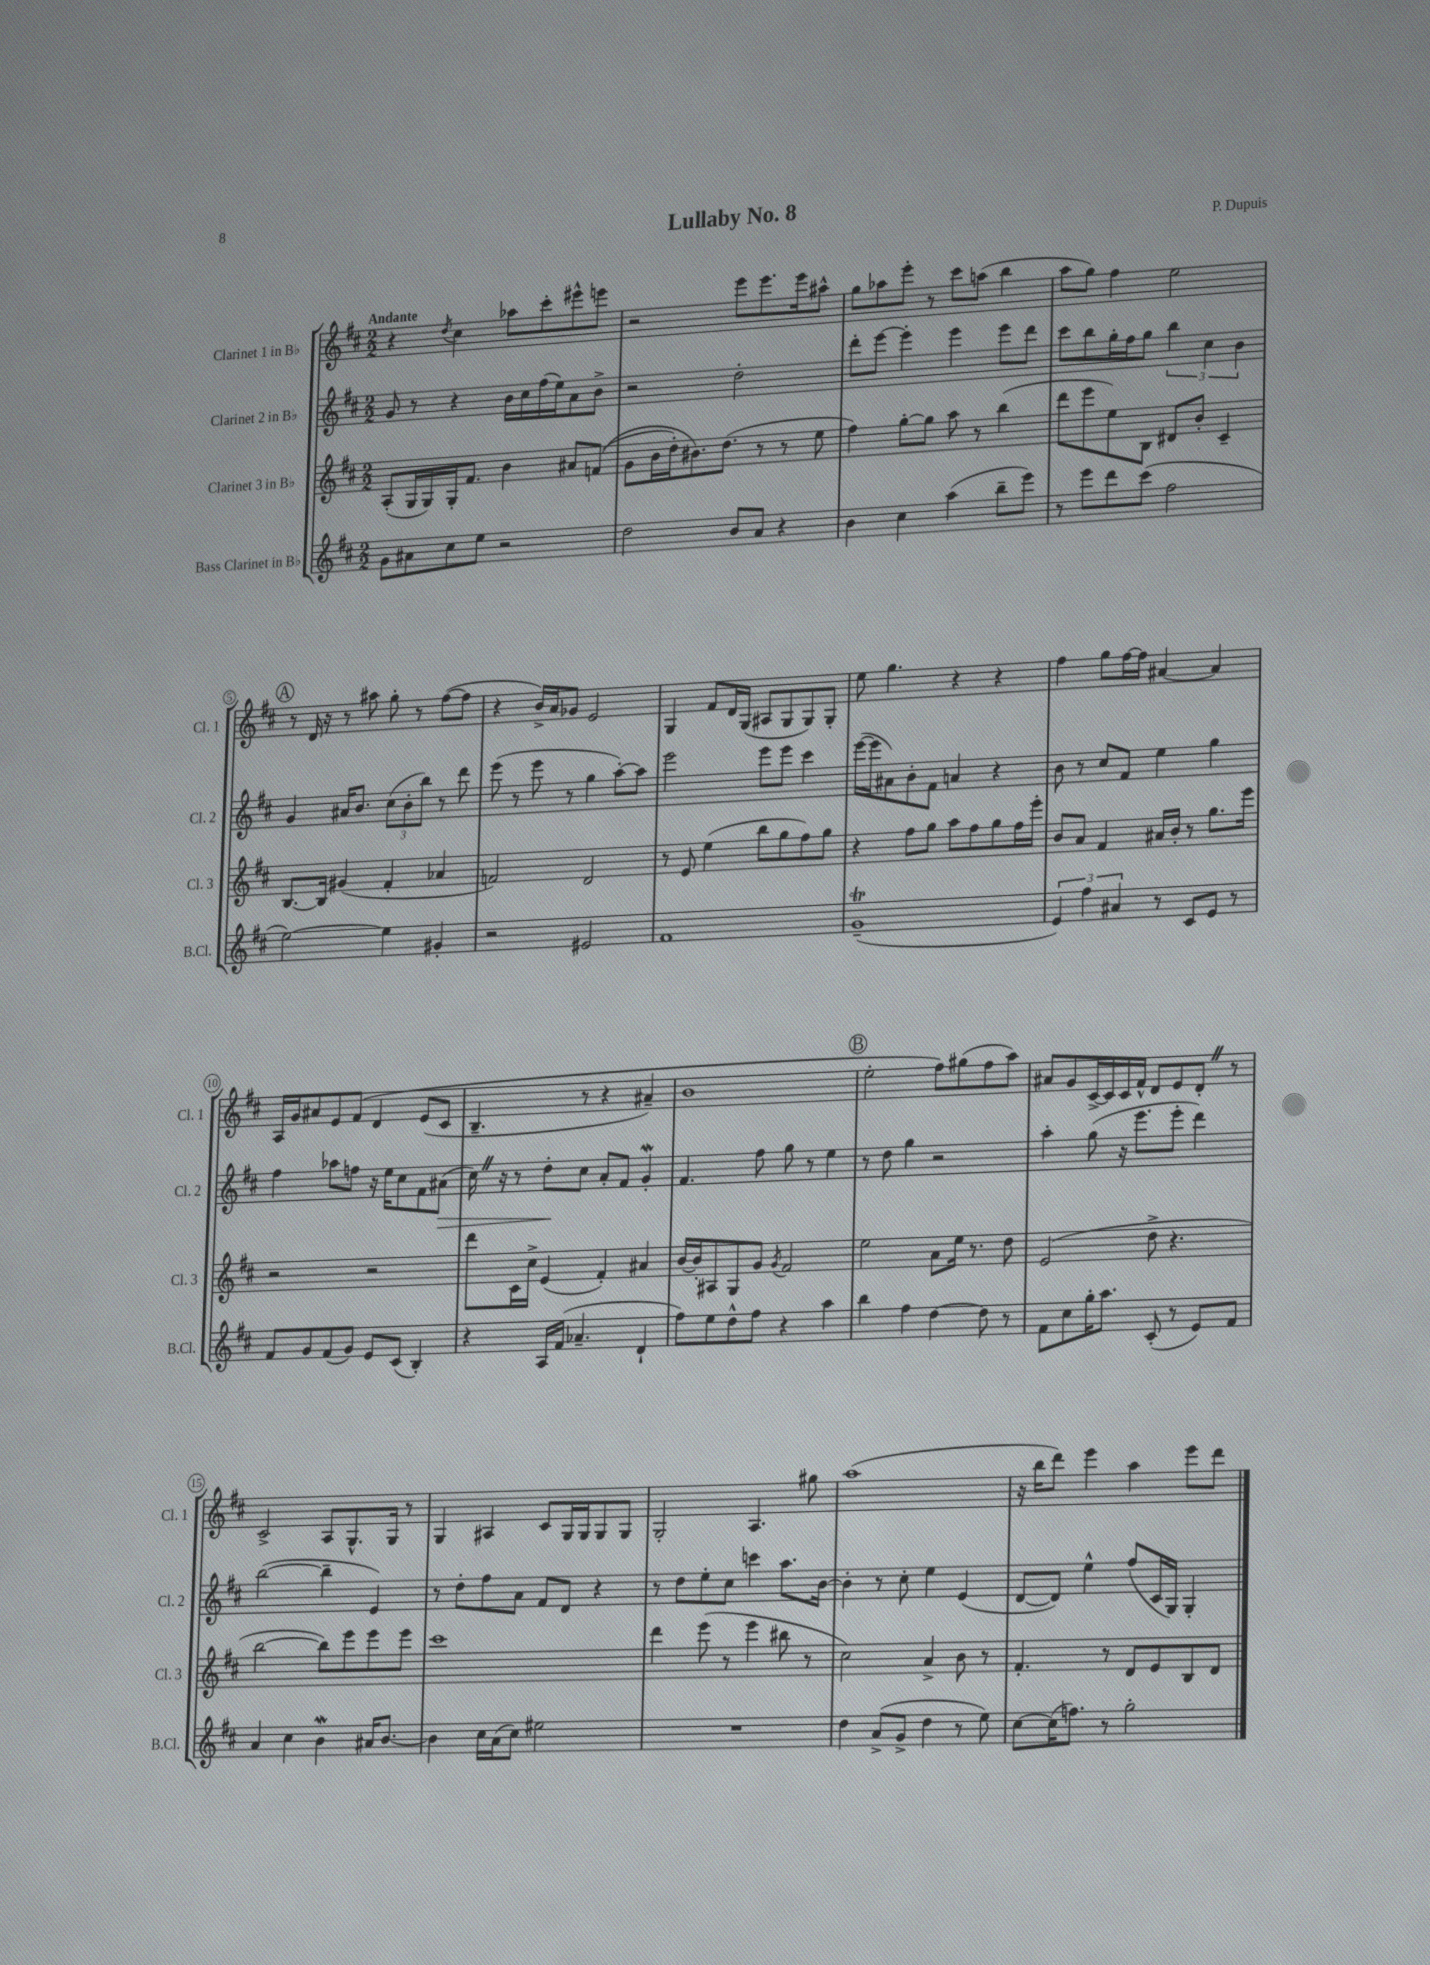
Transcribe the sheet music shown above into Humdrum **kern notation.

**kern	**kern	**kern	**kern
*staff4	*staff3	*staff2	*staff1
*clefG2	*clefG2	*clefG2	*clefG2
*k[f#c#]	*k[f#c#]	*k[f#c#]	*k[f#c#]
*M2/2	*M2/2	*M2/2	*M2/2
8g	(8A'	8g	4r
8a#	16G	8r	.
.	16G)	.	.
.	.	.	8qdd
8cc#	16G'	4r	4cc#
.	8.f#	.	.
8ee	.	.	.
2r	4b	16b	8aa-
.	.	16cc#	.
.	.	(16ff#	8ccc#'
.	.	16ee)	.
.	8a#	8a	8eee#^^
.	&((8f	8b^	8eee
=	=	=	=
2dd	8g	2r	2r
.	16b	.	.
.	16dd')	.	.
.	8.b#&)	.	.
.	(8.dd	.	.
8b	.	2dd'	8eee
8a	8r	.	8.eee
4r	8r	.	.
.	.	.	16eee
.	8ee	.	8aa#^^
=	=	=	=
4b	4ff#)	8ddd'	8gg
.	.	[8eee	8aa-
4cc#	[8gg'	4eee']	8eee'
.	8gg]	.	8r
(4aa	8aa	4eee	8ccc#
.	8r	.	(8aa
8bb~	(4bb	8eee	4bb
8eee)	.	8ddd	.
=	=	=	=
8r	8ddd	8ccc#	8aa
8eee	8eee	8bb	8gg)
8ddd	8ee)	16gg'	4ff#
.	.	16ff#	.
(8ccc#	8B	8gg	.
2ff#	8d#	6bb	2ee
.	8b'	.	.
.	.	6cc#	.
.	4c#~	.	.
.	.	6b	.
=	=	=	=
[2ee)	[8.B	4g	8r
.	.	.	16d
.	16B]	.	16r
.	(4g#	16a#	8r
.	.	8.b	.
.	.	.	8aa#
4ee]	4f#'	(12cc#	8gg'
.	.	12b'	.
.	.	.	8r
.	.	12bb)	.
4g#'	4a-	8r	([8ff#
.	.	8ddd	8ff#]
=	=	=	=
2r	2f)	(8eee	4r
.	.	8r	.
.	.	8eee	16b^)
.	.	.	16a
.	.	8r	8g-
2e#	2d	4gg	2e
.	.	[8aa')	.
.	.	8aa]	.
=	=	=	=
1f#	8r	2eee	4G
.	8e	.	.
.	(4ee	.	8f#
.	.	.	16d
.	.	.	(16G
.	8bb	8eee	8A#
.	8gg	8eee	8G
.	8ff#)	4ccc#	8G)
.	8gg	.	8G'
=	=	=	=
(1g~	4r	([16eee	8ee
.	.	16eee]	.
.	.	8a#)	4.gg
.	8ff#	8b'	.
.	8gg	8f#	.
.	8aa	4a	4r
.	8ff#	.	.
.	8gg	4r	4r
.	16ff#	.	.
.	16eee'	.	.
=	=	=	=
6e)	8b	8b	4ff#
.	8a	8r	.
6ff#	.	.	.
.	4f#	8cc#	8gg
6a#	.	.	.
.	.	8f#	[16ff#
.	.	.	16ff#]
8r	16a#	4ee	[4a#
.	16b'	.	.
8c#	8r	.	.
8e	8.gg	4gg	4a#]
8r	.	.	.
.	16eee	.	.
=	=	=	=
8f#	2r	4ff#	16A
.	.	.	16g
8g	.	.	8a#
(8f#	.	8aa-	8e
8g)	.	8ff	&(8f#
8e	2r	16r	4d
.	.	16ee	.
(8c#	.	8cc#	.
4B')	.	8f#	(8e
.	.	(8a#	8c#
=	=	=	=
4r	8ddd	16cc#)	4.B~
.	.	16r	.
.	16c#	8r	.
.	16cc#^	.	.
16A	(4e	8dd'	.
(16f#	.	.	.
4.a-~	.	8cc#	8r
.	4f#')	8a'	4r
.	.	8f#	.
4d`	4a#	4g'	4a#~)
=	=	=	=
8ff#)	[16b	4.f#	1b
.	16b']	.	.
8ee	8A#	.	.
8dd^^	8G	.	.
8ff#	8g	8ff#	.
.	8qg	.	.
4r	2f#	8gg	.
.	.	8r	.
4aa	.	4ee	.
=	=	=	=
4bb	2ee	8r	2ee'
.	.	8dd	.
4ff#	.	4gg	.
[4dd	8a	2r	8ff#&)
.	16ee	.	(8gg#
.	8.r	.	.
8dd]	.	.	8ff#
8r	8dd	.	8aa)
=	=	=	=
8f#	(2e	4aa'	8a#
8cc#	.	.	8g
16gg'	.	(8gg	[16c#^
8.aa	.	.	16c#]
.	.	16r	16c#
.	.	8.eee	16f#^^
(8c#'	8dd^	.	8d
8r	4.r	8eee'	8e
8e)	.	4ddd)	8d'
8f#	.	.	8r
=	=	=	=
4a	[2bb	([2bb	2c#^
4cc#	.	.	.
4b	8bb])	4bb~]	8A
.	8eee	.	8.G^^
16a#	8eee	4e)	.
[8.b	.	.	16G
.	8eee	.	8r
=	=	=	=
4b]	1ccc#	8r	4G
.	.	8dd'	.
16cc#	.	8ff#	4A#
(16a	.	.	.
8cc#)	.	8a	.
2ee#	.	8f#	8c#
.	.	8d	16G
.	.	.	16G
.	.	4r	8G
.	.	.	8G
=	=	=	=
1r	4ddd	8r	2G'
.	.	8dd	.
.	(8eee	8ee'	.
.	8r	8cc#	.
.	4eee	4ccc	4.A
.	8bb#	8.aa	.
.	8r	.	8gg#
.	.	[16b	.
=	=	=	=
4dd	2cc#)	4b']	(1aa
(8a^	.	8r	.
8g^	.	8cc#'	.
4dd	4a^	4ee	.
8r	8b	(4e	.
8ee)	8r	.	.
=	=	=	=
[8cc#	4.f#'	[8d	16r
.	.	.	16bb
(16cc#]	.	8d])	8ddd)
8.ff)	.	.	.
.	.	4ee^^	4eee
8r	8r	.	.
2gg'	8d	(8ff#	4aa
.	8e	16c#	.
.	.	16G)	.
.	8B	4G'	8eee
.	8d	.	8ddd
==	==	==	==
*-	*-	*-	*-
